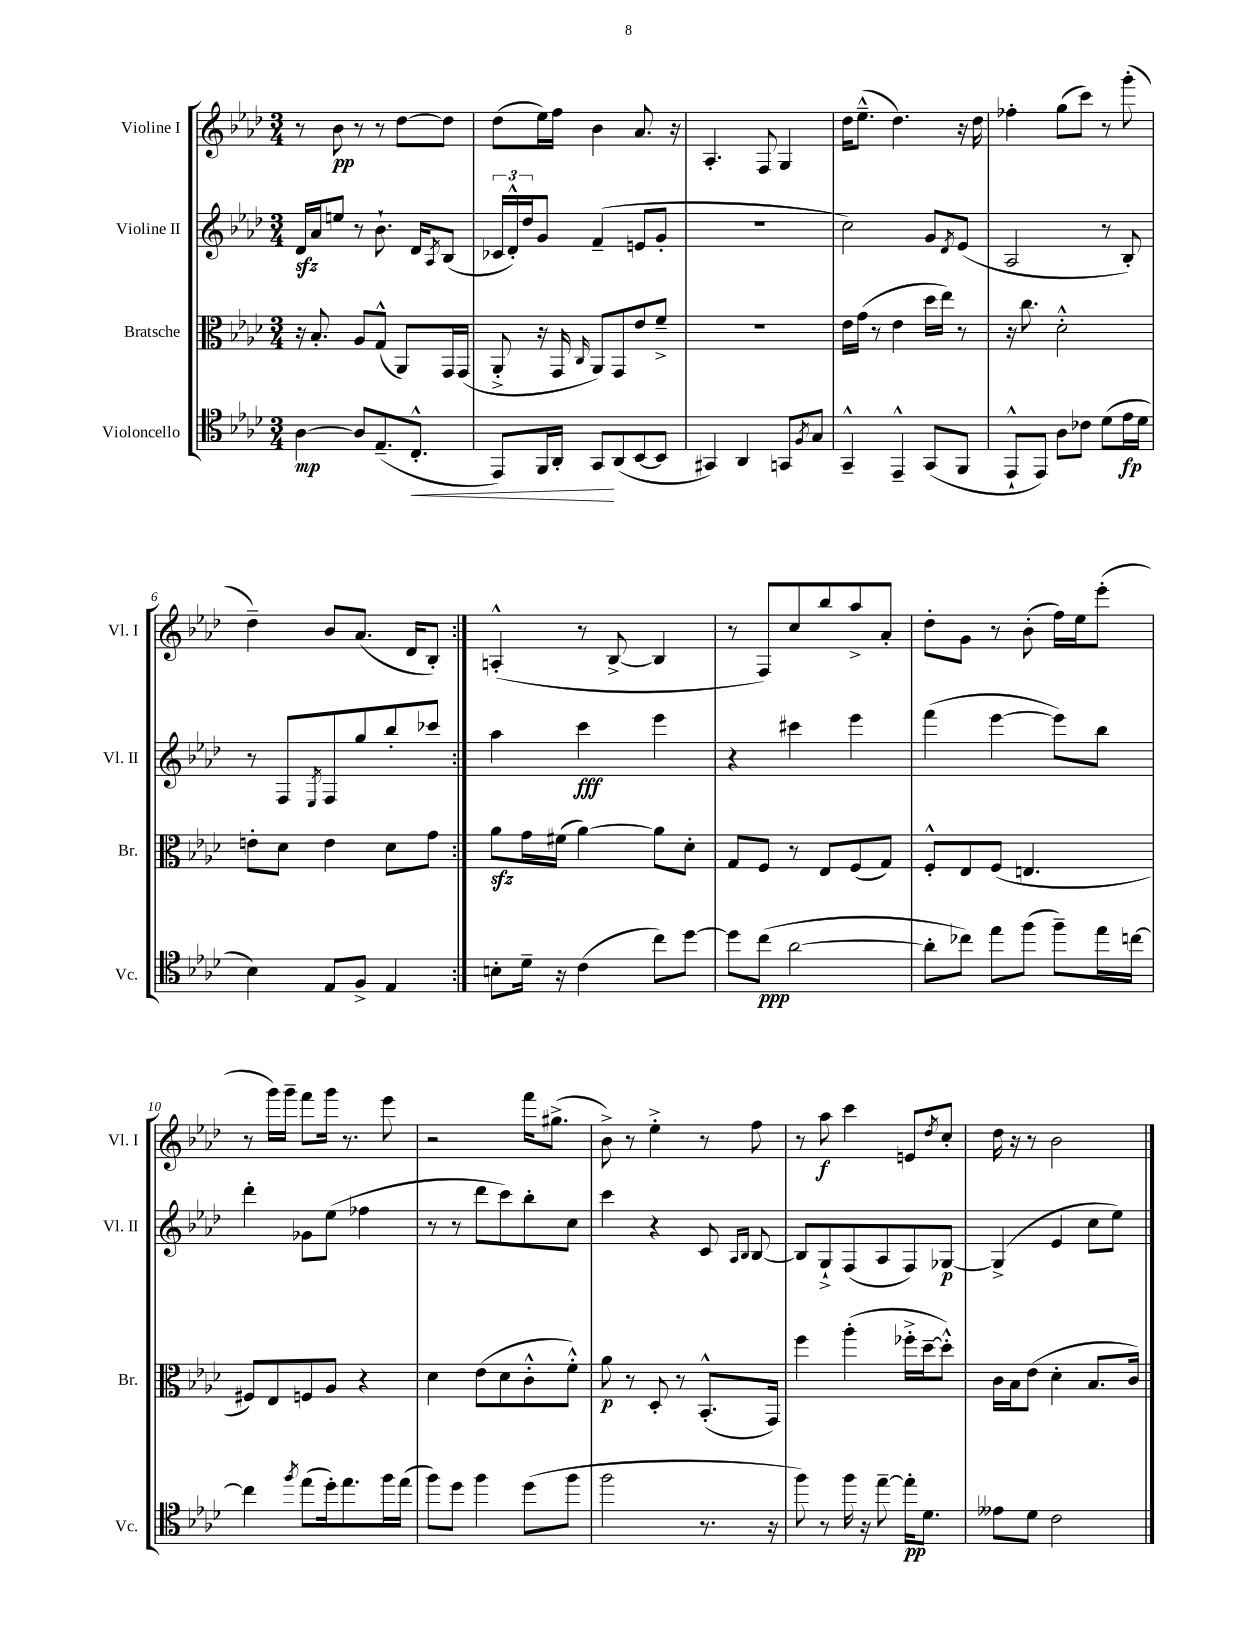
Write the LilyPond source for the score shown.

<<
\new StaffGroup <<
\new Staff = "s0" \with { instrumentName = "Violine I" shortInstrumentName = "Vl. I" } {
    \clef treble \key aes \major \numericTimeSignature \time 3/4
    \repeat volta 2 { r8 bes'8\pp r8 r8 des''8~ des''8 |
    des''8( ees''16) f''16 bes'4 aes'8. r16 |
    aes4.-. f8 g4 |
    des''16 ees''8.---^( des''4.) r16 des''16 |
    fes''4-. g''8( c'''8) r8 g'''8-.( |
    des''4--) bes'8 aes'8.( des'16 bes8-.) | }
    a4-.-^( r8 bes8~-> bes4 |
    r8 f8) c''8 bes''8 aes''8-> aes'8-. |
    des''8-. g'8 r8 bes'8-.( f''16) ees''16 ees'''8-.( |
    r8 g'''16) g'''16-- f'''8 g'''16 r8. ees'''8 |
    r2 f'''16 gis''8.->( |
    bes'8->) r8 ees''4-.-> r8 f''8 |
    r8 aes''8\f c'''4 e'8 \acciaccatura { des''8 } c''8-. |
    des''16 r16 r8 bes'2 \bar "|." |
}
\new Staff = "s1" \with { instrumentName = "Violine II" shortInstrumentName = "Vl. II" } {
    \clef treble \key aes \major \numericTimeSignature \time 3/4
    \repeat volta 2 { des'16\sfz aes'16 e''8 r8 bes'8.-! des'16 \acciaccatura { aes8 } bes8( |
    \tuplet 3/2 { ces'16 des'16-.-^) des''16 } g'8 f'4--( e'8 g'8-. |
    R2. |
    c''2) g'8 \acciaccatura { des'8 } ees'8( |
    aes2 r8 bes8-.) |
    r8 f8 \acciaccatura { ees8 } f8 g''8 bes''8-. ces'''8 | }
    aes''4 c'''4\fff ees'''4 |
    r4 cis'''4 ees'''4 |
    f'''4( ees'''4~ ees'''8) bes''8 |
    des'''4-. ges'8 ees''8( fes''4 |
    r8 r8 des'''8 c'''8) bes''8-. c''8 |
    c'''4 r4 c'8 \grace { aes16 bes16 } bes8~ |
    bes8 g8-!-> f8( aes8 f8) ges8~\p |
    ges4->( ees'4 c''8 ees''8) \bar "|." |
}
\new Staff = "s2" \with { instrumentName = "Bratsche" shortInstrumentName = "Br." } {
    \clef alto \key aes \major \numericTimeSignature \time 3/4
    \repeat volta 2 { r16 bes8.-. aes8 g8-^( aes,8) g,16 g,16( |
    aes,8-.-> r16 g,16 \grace { c16 } aes,8) g,8 ees'8 f'8---> |
    R2. |
    ees'16 g'16( r8 ees'4 des''16 ees''16) r8 |
    r16 c''8. des'2-.-^ |
    e'8-. des'8 e'4 des'8 g'8 | }
    aes'8\sfz g'16 fis'16( aes'4~) aes'8 des'8-. |
    g8 f8 r8 ees8 f8( g8) |
    f8-.-^ ees8 f8( e4. |
    fis8) ees8 f8 aes8 r4 |
    des'4 ees'8( des'8 c'8-.-^ f'8-.-^) |
    aes'8\p r8 des8-. r8 bes,8.-.-^( g,16) |
    f''4 aes''4-.( fes''16-.-> des''16~-- des''8-.-^) |
    c'16 bes16 ees'8( des'4-. bes8. c'16) \bar "|." |
}
\new Staff = "s3" \with { instrumentName = "Violoncello" shortInstrumentName = "Vc." } {
    \clef tenor \key aes \major \numericTimeSignature \time 3/4
    \repeat volta 2 { aes4~\mp aes8 ees8.--( c8.-.-^\< |
    ees,8) f,16 aes,16-. g,8\! aes,8( bes,8~ bes,8 |
    gis,4) aes,4 g,8 \acciaccatura { f8 } g8 |
    g,4---^ ees,4---^ g,8( f,8 |
    ees,8-!-^ ees,8) aes8 ces'8 des'8( ees'16\fp des'16 |
    bes4) ees8 f8-> ees4 | }
    b8-. des'16-- r16 c'4( c''8) des''8~ |
    des''8 c''8\ppp( aes'2~ |
    aes'8-. ces''8) ees''8 f''8( f''8--) ees''16 c''16~ |
    c''4 \acciaccatura { f''8 } ees''8( des''16-.) ees''8. f''16 ees''16( |
    f''8) des''8 f''4 des''8( f''8 |
    f''2 r8. r16 |
    f''8) r8 f''16 r16 ees''8~-- ees''16-.\pp des'8. |
    eeses'8 des'8 c'2 \bar "|." |
}
>>
>>
